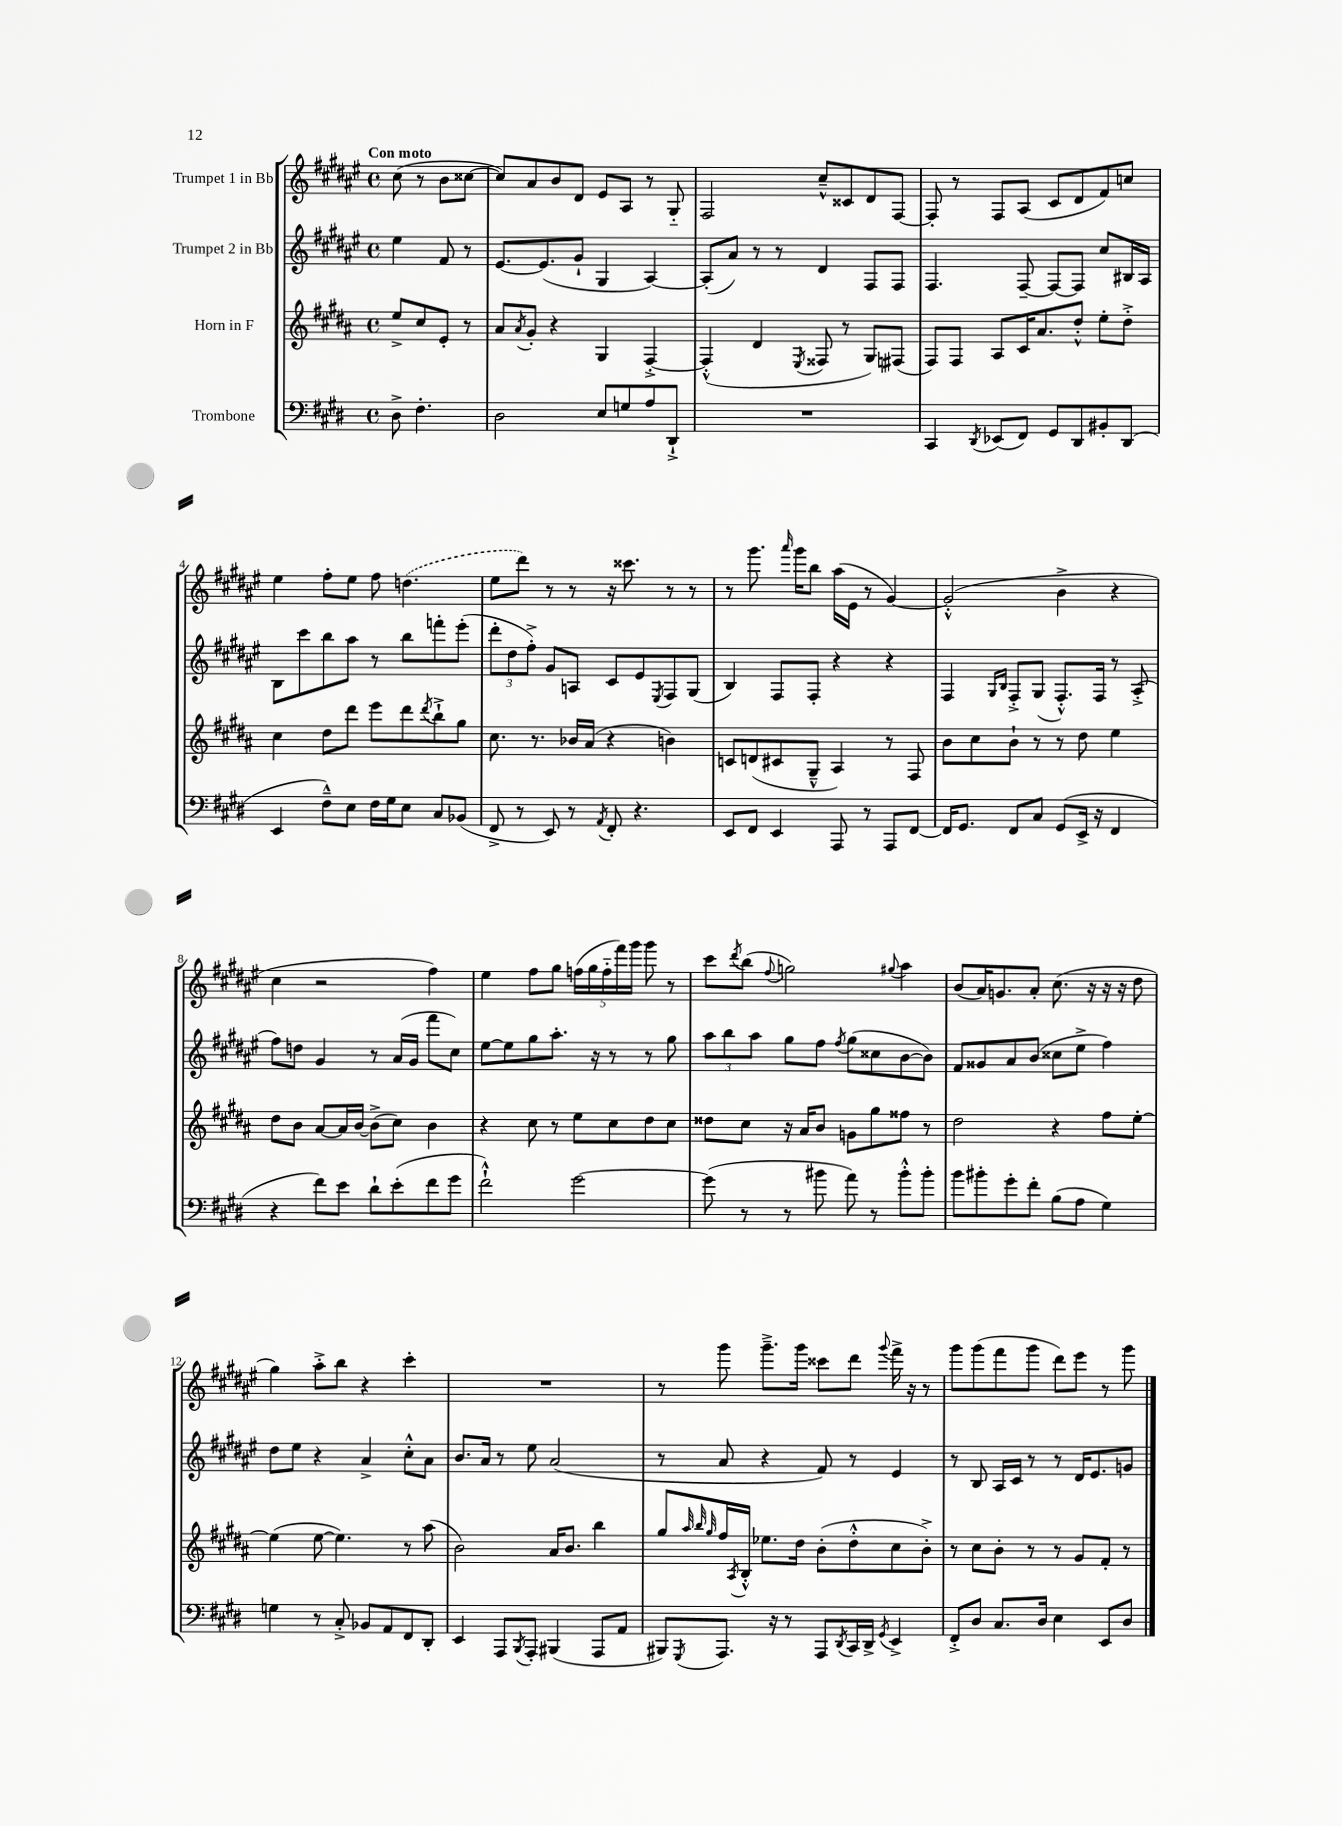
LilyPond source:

<<
\new StaffGroup <<
\new Staff = "s0" \with { instrumentName = "Trumpet 1 in Bb" } {
    \clef treble \key fis \major \defaultTimeSignature \time 4/4 \partial 2 \tempo "Con moto"
    cis''8( r8 b'8 cisis''8~ |
    cisis''8) ais'8 b'8 dis'8 eis'8 ais8 r8 gis8-_ |
    fis2 cis''8---^ cisis'8 dis'8 fis8~ |
    fis8-. r8 fis8 ais8( cis'8 dis'8 fis'8) c''8 |
    eis''4 fis''8-. eis''8 fis''8 \once \slurDashed d''4.( |
    eis''8 dis'''8) r8 r8 r16 cisis'''8. r8 r8 |
    r8 gis'''8. \grace { ais'''16 } gis'''16 b''8 ais''16( eis'16 r8 gis'4~) |
    gis'2-.-^( b'4-> r4 |
    cis''4 r2 fis''4) |
    eis''4 fis''8 gis''8 \tuplet 5/4 { f''16( gis''16 f''16-_ fis'''16) gis'''16 } gis'''8 r8 |
    cis'''8 \acciaccatura { dis'''8 } b''8( \appoggiatura { fis''8 } g''2) \appoggiatura { gis''8 } ais''4 |
    b'8( ais'16) g'8. ais'8-. cis''8.( r16 r16 r16 dis''8 |
    gis''4) ais''8-.-> b''8 r4 cis'''4-. |
    R1 |
    r8 gis'''8 gis'''8.---> gis'''16 cisis'''8 dis'''8 \appoggiatura { gis'''8 } fis'''16-> r16 r8 |
    gis'''8 gis'''8( fis'''8 gis'''8 dis'''8) eis'''8 r8 gis'''8 \bar "|." |
}
\new Staff = "s1" \with { instrumentName = "Trumpet 2 in Bb" } {
    \clef treble \key fis \major \defaultTimeSignature \time 4/4 \partial 2
    eis''4 fis'8 r8 |
    eis'8.~ eis'8.( gis'8-! gis4 ais4~) |
    ais8-.( ais'8) r8 r8 dis'4 fis8 fis8 |
    fis4. fis8~-- fis8~ fis8 cis''8 bis16 ais16 |
    b8 cis'''8 b''8 ais''8 r8 b''8 f'''8-. eis'''8-.( |
    \tuplet 3/2 { dis'''8-. dis''8 fis''8-.->) } gis'8 a8 cis'8 eis'8 \acciaccatura { eis8 } fis8 gis8( |
    b4) fis8 fis8-. r4 r4 |
    fis4 \grace { gis16 b16 } fis8-.-> gis8( fis8.-.-^) fis16 r8 ais8-.->( |
    fis''8) d''8 gis'4 r8 ais'16( gis'16 fis'''8 cis''8) |
    eis''8~ eis''8 gis''8 ais''8.-. r16 r8 r8 gis''8 |
    \tuplet 3/2 { ais''8 b''8 ais''8 } gis''8 fis''8 \acciaccatura { fis''8 } gis''8( cisis''8 b'8~ b'8) |
    fis'8 gisis'8 ais'8 b'8( cisis''8 eis''8-> fis''4) |
    dis''8 eis''8 r4 ais'4-> cis''8-.-^ ais'8 |
    b'8. ais'16 r8 eis''8 ais'2( |
    r8 ais'8 r4 fis'8) r8 eis'4 |
    r8 b8 ais16 cis'16 r8 r8 dis'16 eis'8. g'8 \bar "|." |
}
\new Staff = "s2" \with { instrumentName = "Horn in F" } {
    \clef treble \key b \major \defaultTimeSignature \time 4/4 \partial 2
    e''8-> cis''8 e'8-. r8 |
    ais'8 \acciaccatura { ais'8 } gis'8-. r4 gis4 fis4~-.-> |
    fis4-.-^( dis'4 \acciaccatura { e8 } fisis8 r8 gis8) fis8( |
    fis8) fis8 ais8 cis'16 ais'8. dis''8-.-^ e''8-. dis''8-.-> |
    cis''4 dis''8 dis'''8 e'''8 dis'''8 \acciaccatura { dis'''8 } b''8-!-> gis''8 |
    cis''8. r8. bes'16 ais'16( r4 b'4) |
    c'8 d'8( cis'8 gis8---^ ais4) r8 fis8 |
    b'8 cis''8 b'8-! r8 r8 dis''8 e''4 |
    dis''8 b'8 ais'8~ ais'16 b'16~ b'8->( cis''8) b'4 |
    r4 cis''8 r8 e''8 cis''8 dis''8 cis''8 |
    disis''8 cis''8 r16 ais'16 b'8 g'8 gis''8 fisis''8 r8 |
    dis''2 r4 fis''8 e''8~-. |
    e''4( e''8~ e''4.) r8 ais''8( |
    b'2) ais'16 b'8. b''4 |
    gis''8 \grace { ais''32 b''32 gis''32 } fis''16 \acciaccatura { ais8 } b16-.-^ ees''8. dis''16 b'8-.( dis''8-.-^ cis''8 b'8-.->) |
    r8 cis''8 b'8-. r8 r8 gis'8 fis'8-. r8 \bar "|." |
}
\new Staff = "s3" \with { instrumentName = "Trombone" } {
    \clef bass \key e \major \defaultTimeSignature \time 4/4 \partial 2
    dis8-> fis4.-. |
    dis2 e8 g8 a8 dis,8-!-> |
    R1 |
    cis,4 \acciaccatura { dis,8 } ees,8( fis,8) gis,8 dis,8 bis,8-. dis,8( |
    e,4 fis8---^) e8 fis16 gis16 e8 cis8 bes,8( |
    fis,8-> r8 e,8) r8 \acciaccatura { a,8 } fis,8-. r4. |
    e,8 fis,8 e,4 a,,8 r8 a,,8 fis,8~ |
    fis,16 gis,8. fis,8 cis8 gis,8( e,16-> r16 fis,4 |
    r4 fis'8) e'8 dis'8-! e'8-.( fis'8 gis'8 |
    fis'2-!-^) gis'2~ |
    gis'8( r8 r8 bis'8 a'8) r8 bis'8-.-^ bis'8-. |
    b'8 bis'8-. gis'8-. fis'8-. b8( a8 gis4) |
    g4 r8 cis8-.-> bes,8 a,8 fis,8 dis,8-. |
    e,4 a,,8 \acciaccatura { b,,8 } a,,8-. bis,,4( a,,8 a,8 |
    bis,,8) \acciaccatura { gis,,8 } a,,8. r16 r8 a,,8 \acciaccatura { dis,8 } cis,16 dis,16-> \acciaccatura { gis,8 } e,4-> |
    fis,8-.-> dis8 cis8. dis16 e4 e,8 dis8 \bar "|." |
}
>>
>>
